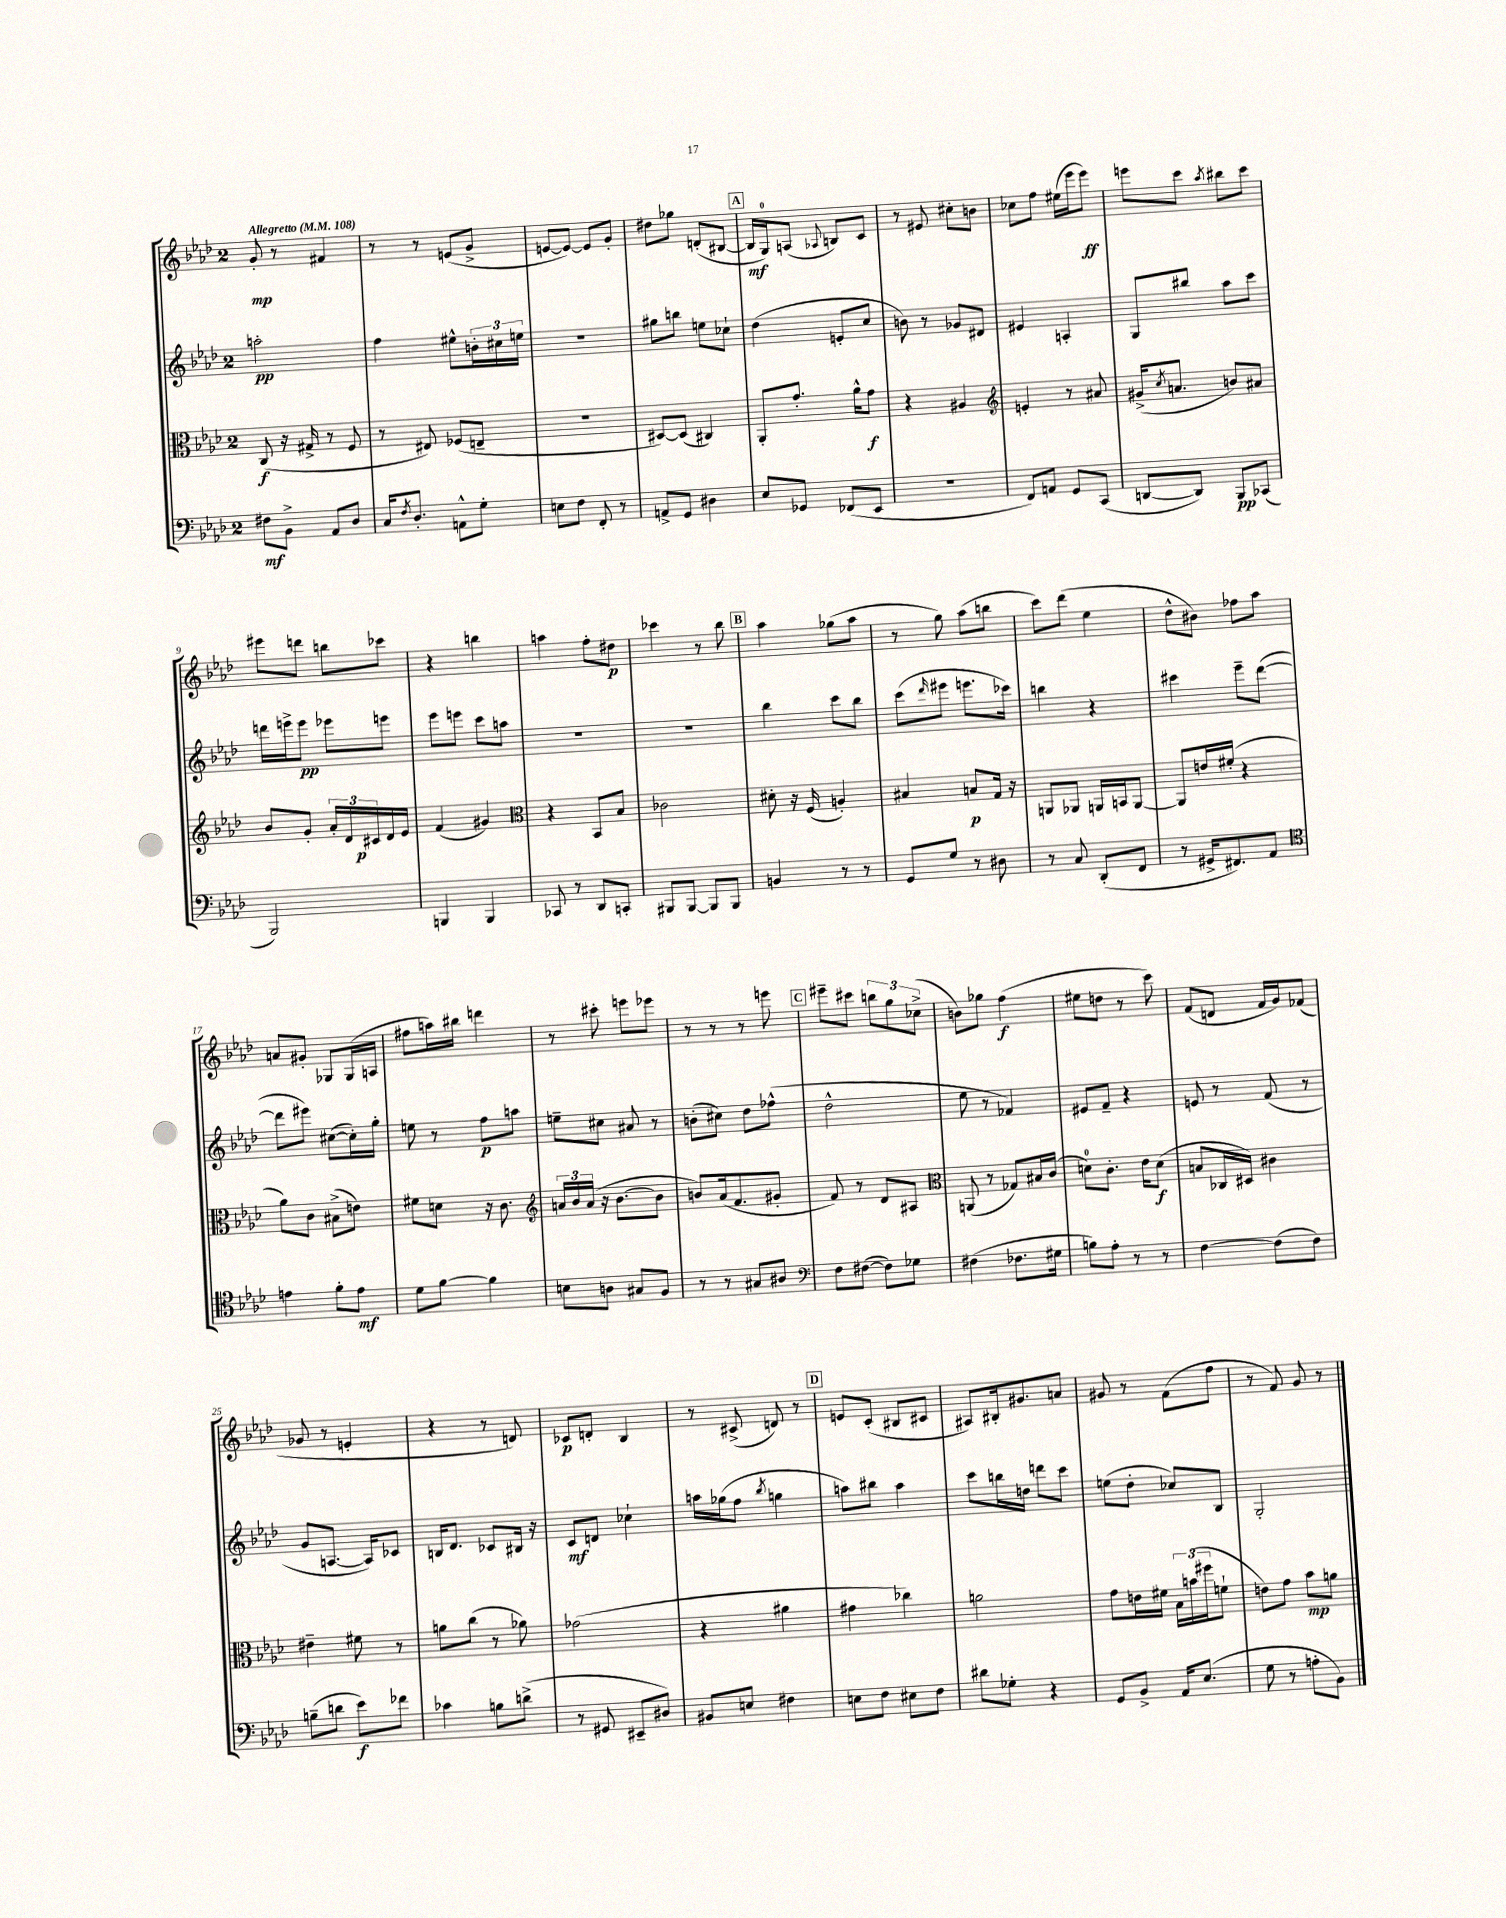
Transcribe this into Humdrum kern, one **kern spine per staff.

**kern	**dynam	**kern	**dynam	**kern	**dynam	**kern	**dynam
*part4	*part4	*part3	*part3	*part2	*part2	*part1	*part1
*staff4	*staff4	*staff3	*staff3	*staff2	*staff2	*staff1	*staff1
*clefF4	*	*clefC3	*	*clefG2	*	*clefG2	*
*k[b-e-a-d-]	*	*k[b-e-a-d-]	*	*k[b-e-a-d-]	*	*k[b-e-a-d-]	*
*M2/4	*	*M2/4	*	*M2/4	*	*M2/4	*
*MM108	*	*MM108	*	*MM108	*	*MM108	*
=1	=1	=1	=1	=1	=1	=1	=1
!	!	!	!	!	!	!LO:TX:a:B:t=Allegretto	!
8F#X\L	mf	(8C/	f	2aan'\	pp	8g'/	mp
8BB-^\J	.	16r	.	.	.	8r	.
.	.	16G#X^/	.	.	.	.	.
8AA-/L	.	8r	.	.	.	4f#X/	.
8D-/J	.	8F/	.	.	.	.	.
=2	=2	=2	=2	=2	=2	=2	=2
16C/KL	.	8r	.	4ff\	.	8r	.
8qF/	.	.	.	.	.	.	.
8.D-'/J	.	.	.	.	.	.	.
.	.	8E#X/)	.	.	.	8r	.
8AAn^^\L	.	(8F-X/L	.	8ee#X^^\L	.	(8en/L	.
8G'\J	.	8En~/J	.	24bn'\L	.	8g^/J	.
.	.	.	.	24cc#X\	.	.	.
.	.	.	.	24een\JJ	.	.	.
=3	=3	=3	=3	=3	=3	=3	=3
8En\L	.	2r	.	2r	.	[8en/L	.
8F\J	.	.	.	.	.	8e/J_)	.
8FF'/	.	.	.	.	.	8e/L]	.
8r	.	.	.	.	.	8g'/J	.
=4	=4	=4	=4	=4	=4	=4	=4
8AAn^/L	.	[8D#X/L)	.	8gg#X\L	.	8dd#X\L	.
8GG/J	.	(8D#/J]	.	8bbn\J	.	8gg-X\J	.
4D#X\	.	4C#X/)	.	8een\L	.	(8dn'/L	.
.	.	.	.	8cc-X`\J	.	[8B#X/J	.
!!LO:REH:place=s1:t=A
=5	=5	=5	=5	=5	=5	=5	=5
8E-/L	.	8AA-'/L	.	(4dd-\	.	16B#/LL]	mf
.	.	.	.	.	.	16G/J)	.
8GG-X/J	.	8.g'/J	.	.	.	(8An/J	.
.	.	.	.	.	.	8qqA-X/	.
(8FF-X/L	.	.	.	8en'/L	.	8Bn/L)	.
.	.	16a-^^\KL	.	.	.	.	.
8EE-/J	.	8g\J	f	8cc/J	.	8c/J	.
=6	=6	=6	=6	=6	=6	=6	=6
2r	.	4r	.	8bn\)	.	8r	.
.	.	.	.	8r	.	8e#X/	.
.	.	4A#X/	.	8g-X/L	.	8cc#X'\L	.
.	.	.	.	8d#X/J	.	8bn\J	.
=7	=7	=7	=7	=7	=7	=7	=7
*	*	*clefG2	*	*	*	*	*
8FF/L)	.	4en'/	.	4e#X/	.	8cc-X\L	.
8AAn/J	.	.	.	.	.	8ff\J	.
8GG/L	.	8r	.	4An'/	.	(16ee#X\LL	.
.	.	.	.	.	.	16eee-\J	.
(8CC/J	.	8a#X/	.	.	.	8eee-\J)	ff
=8	=8	=8	=8	=8	=8	=8	=8
[8DDn/L	.	(16g#X^/KL	.	8G/L	.	8eeen\L	.
.	.	8qcc/	.	.	.	.	.
.	.	8.an/J	.	.	.	.	.
8DD/J])	.	.	.	8bb#X/J	.	8ccc\J	.
.	.	.	.	.	.	8qaa-/	.
8BBB-/L	pp	8bn/L)	.	8aa-\L	.	8bb#X\L	.
(8CC-X/J	.	8a#X/J	.	8ccc\J	.	8ccc\J	.
!!LO:LB:g=z
=9	=9	=9	=9	=9	=9	=9	=9
2BBB-/)	.	8b-/L	.	16dddn\LL	.	8eee#X\L	.
.	.	.	.	16eeen^\J	.	.	.
.	.	8g'/J	.	8eee\J	pp	8dddn\J	.
.	.	24a-'/LL	.	8eee-X\L	.	8bbn\L	.
.	.	24d-/	.	.	.	.	.
.	.	24c#X/	p	.	.	.	.
.	.	16d-/	.	8eeen\J	.	8ccc-X\J	.
.	.	16e-/JJ	.	.	.	.	.
=10	=10	=10	=10	=10	=10	=10	=10
4BBBn/	.	(4f/	.	8eee-\L	.	4r	.
.	.	.	.	8eeen\J	.	.	.
4BBB/	.	4g#X/)	.	8ccc\L	.	4bbn\	.
.	.	.	.	8aan\J	.	.	.
=11	=11	=11	=11	=11	=11	=11	=11
*	*	*clefC3	*	*	*	*	*
8CC-X/	.	4r	.	2r	.	4aan\	.
8r	.	.	.	.	.	.	.
8DD-/L	.	8BB-/L	.	.	.	8ff'\L	.
8CCn'/J	.	8B-/J	.	.	.	8dd#X\J	p
=12	=12	=12	=12	=12	=12	=12	=12
8BBB#X/L	.	2c-X\	.	2r	.	4ccc-X\	.
[8BBB#/J	.	.	.	.	.	.	.
8BBB#/L]	.	.	.	.	.	8r	.
8BBB#/J	.	.	.	.	.	8bb-\	.
!!LO:REH:place=s1:t=B
=13	=13	=13	=13	=13	=13	=13	=13
4BBn/	.	8d#X'\	.	4bb-\	.	4aa-\	.
.	.	16r	.	.	.	.	.
.	.	(16F/	.	.	.	.	.
8r	.	4An'/)	.	8ccc\L	.	(8gg-X\L	.
8r	.	.	.	8bb-\J	.	8aa-\J	.
=14	=14	=14	=14	=14	=14	=14	=14
8GG/L	.	4B#X/	.	(8ccc\L	.	8r	.
.	.	.	.	16qqddd-/	.	.	.
8G/J	.	.	.	8eee#X\J	.	8gg\)	.
8r	.	8Bn/L	p	8.eeen\L	.	(8aa-\L	.
8D#X\	.	16G/Jk	.	.	.	8bbn\J	.
.	.	16r	.	16ccc-X\Jk)	.	.	.
=15	=15	=15	=15	=15	=15	=15	=15
8r	.	8AAn/L	.	4bbn\	.	8ccc\L)	.
8C/	.	8AA-X/J	.	.	.	(8ddd-\J	.
(8DD-'/L	.	16AAn/LL	.	4r	.	4ee-\	.
.	.	16BBn/J	.	.	.	.	.
8FF/J	.	[8AA/J	.	.	.	.	.
=16	=16	=16	=16	=16	=16	=16	=16
8r	.	8AA/L]	.	4ccc#X\	.	8dd-^^\L	.
16GG#X^/KL	.	16en/L	.	.	.	8b#X\J)	.
8.FF#X/)	.	(16f#X'/JJ	.	.	.	.	.
.	.	4r	.	8eee-~\L	.	8ff-X\L	.
8AA-/J	.	.	.	([8ddd-\J	.	8aa-\J	.
!!LO:LB:g=z
=17	=17	=17	=17	=17	=17	=17	=17
*clefC4	*	*	*	*	*	*	*
4en\	.	8a-\L)	.	8ddd-\L]	.	8an/L	.
.	.	8c\J	.	8eee#X\J)	.	8g#X'/J	.
8f'\L	.	(8B#X^\L	.	([8cc#X\L	.	8G-X/L	.
8e\J	mf	8en\J)	.	16cc#'\L])	.	(16G-/L	.
.	.	.	.	16gg'\JJ	.	16An/JJ	.
=18	=18	=18	=18	=18	=18	=18	=18
8d-\L	.	8f#X\L	.	8een\	.	8ff#X\L	.
[8f\J	.	8dn\J	.	8r	.	16aan\L)	.
.	.	.	.	.	.	16bb#X\JJ	.
4f\]	.	16r	.	8ff\L	p	4dddn\	.
.	.	8.c\	.	.	.	.	.
.	.	.	.	8aan\J	.	.	.
=19	=19	=19	=19	=19	=19	=19	=19
*	*	*clefG2	*	*	*	*	*
8Bn\L	.	24an/LL	.	8een~\L	.	8r	.
.	.	24b-/	.	.	.	.	.
.	.	(24a/JJ	.	.	.	.	.
8An\J	.	16r	.	8cc#X\J	.	8ccc#X'\	.
.	.	[8.b-\L	.	.	.	.	.
8G#X/L	.	.	.	8a#X/	.	8eeen\L	.
8F/J	.	8b-\J]	.	8r	.	8eee-X\J	.
=20	=20	=20	=20	=20	=20	=20	=20
8r	.	8bn/L)	.	(8bn'\L	.	8r	.
8r	.	(16a-/k	.	8cc#X\J)	.	8r	.
.	.	8.f/	.	.	.	.	.
8G#X/L	.	.	.	8dd-\L	.	8r	.
8A#X/J	.	8g#X'/J	.	(8ff-X^^\J	.	8eeen\	.
!!LO:REH:place=s1:t=C
=21	=21	=21	=21	=21	=21	=21	=21
*clefF4	*	*	*	*	*	*	*
8F\L	.	8f/)	.	2dd-^^\	.	8eee#X~\L	.
([8F#X\J	.	8r	.	.	.	8ccc#X\J	.
8F#\L])	.	8d-/L	.	.	.	12bbn\L	.
.	.	.	.	.	.	12gg\	.
8G-X\J	.	8A#X/J	.	.	.	.	.
.	.	.	.	.	.	(12cc-X^\J	.
=22	=22	=22	=22	=22	=22	=22	=22
*	*	*clefC3	*	*	*	*	*
(4F#X\	.	(8AAn/	.	8ee-\	.	8bn\L)	.
.	.	8r	.	8r	.	8gg-X\J	.
8.F-X\L	.	8G-X/L)	.	4f-X/)	.	(4ff\	f
.	.	16B#X/L	.	.	.	.	.
16G#X\Jk	.	(16c/JJ	.	.	.	.	.
=23	=23	=23	=23	=23	=23	=23	=23
8Bn\L)	.	8dn\L)	.	8e#X/L	.	8ee#X\L	.
8A-'\J	.	8.c'\J	.	8f~/J	.	8ddn\J	.
8r	.	.	.	4r	.	8r	.
.	.	16e-\KL	.	.	.	.	.
8r	.	(8d\J	f	.	.	8ccc\)	.
=24	=24	=24	=24	=24	=24	=24	=24
[4F\	.	8Bn/L	.	8en/	.	(8f/L	.
.	.	16C-X/L	.	8r	.	8dn/J	.
.	.	16D#X/JJ)	.	.	.	.	.
(8F\L]	.	4c#X\	.	(8f/	.	16f/LL	.
.	.	.	.	.	.	16g/J)	.
8F\J)	.	.	.	8r	.	(8f-X/J	.
!!LO:LB:g=z
=25	=25	=25	=25	=25	=25	=25	=25
(8Bn~\L	.	4e#X~\	.	8g/L	.	8g-X/	.
8dn\J	.	.	.	[8.An/J	.	8r	.
8e-\L)	f	8f#X\	.	.	.	4en'/	.
.	.	.	.	16A/KL])	.	.	.
8f-X\J	.	8r	.	8c-X/J	.	.	.
=26	=26	=26	=26	=26	=26	=26	=26
4c-X\	.	8an\L	.	16Bn/KL	.	4r	.
.	.	.	.	8.d-/J	.	.	.
.	.	(8cc\J	.	.	.	.	.
8Bn\L	.	8r	.	8c-X/L	.	8r	.
(8dn^\J	.	8a-X\)	.	16B#X/Jk	.	8dn/)	.
.	.	.	.	16r	.	.	.
=27	=27	=27	=27	=27	=27	=27	=27
8r	.	(2g-X\	.	8c/L	mf	8c-X/L	p
8GG#X/	.	.	.	8dn/J	.	8dn'/J	.
8EE#X~/L	.	.	.	4cc-X`\	.	4B-/	.
8D#X/J)	.	.	.	.	.	.	.
=28	=28	=28	=28	=28	=28	=28	=28
8BB#X/L	.	4r	.	16aan\LL	.	8r	.
.	.	.	.	(16gg-X\J	.	.	.
8En/J	.	.	.	8ff\J	.	(8c#X^/	.
.	.	.	.	8qbb-/	.	.	.
4F#X\	.	4a#X\	.	4ggn\	.	8dn/)	.
.	.	.	.	.	.	8r	.
!!LO:REH:place=s1:t=D
=29	=29	=29	=29	=29	=29	=29	=29
8En\L	.	4g#X\	.	8aan\L)	.	8en/L	.
8F\J	.	.	.	8bb#X\J	.	(8c'/J	.
8E#X\L	.	4cc-X\)	.	4aa\	.	8B#X/L	.
8F\J	.	.	.	.	.	8c#X/J	.
=30	=30	=30	=30	=30	=30	=30	=30
8d#X\L	.	2an\	.	8ccc\L	.	8A#X/L)	.
8G-X'\J	.	.	.	16bbn\L	.	16B#X'/k	.
.	.	.	.	16ddn\JJ	.	8.g#X/	.
4r	.	.	.	8dddn\L	.	.	.
.	.	.	.	8ccc\J	.	8an/J	.
=31	=31	=31	=31	=31	=31	=31	=31
8GG/L	.	8g\L	.	(8een\L	.	8g#X/	.
8BB-^/J	.	16en\L	.	8dd-'\J	.	8r	.
.	.	16f#X\JJ	.	.	.	.	.
16AA-/KL	.	24B-\LL	.	8cc-X/L)	.	(8f\L	.
.	.	(24bn\	.	.	.	.	.
(8.E-/J	.	.	.	.	.	.	.
.	.	24ff#X\J	.	.	.	.	.
.	.	8fn`\J	.	8B-/J	.	8ff\J	.
=32	=32	=32	=32	=32	=32	=32	=32
8G\	.	8en\L)	.	2G'/	.	8r	.
8r	.	8g\J	.	.	.	8f/)	.
8An'\L	.	8b-\L	mp	.	.	8g/	.
8BB-\J)	.	8an\J	.	.	.	8r	.
==	==	==	==	==	==	==	==
*-	*-	*-	*-	*-	*-	*-	*-
